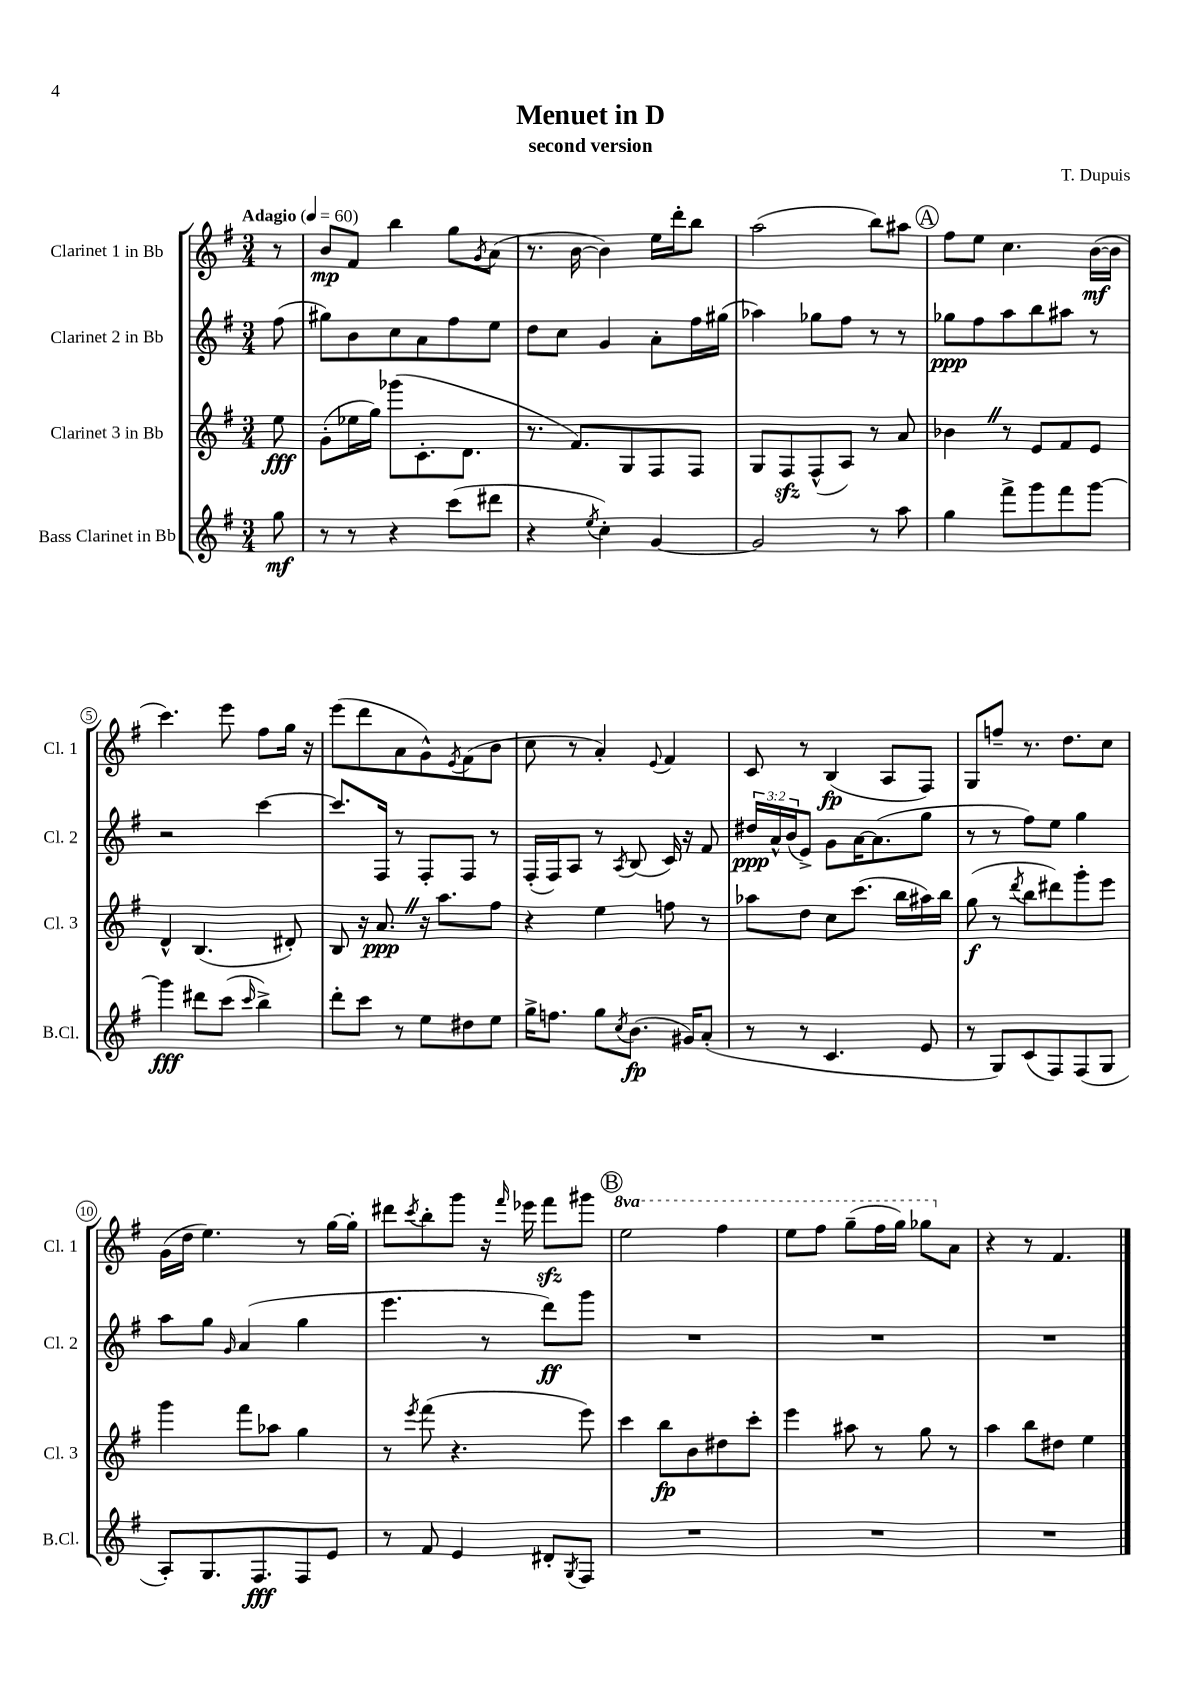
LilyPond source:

\header { title = "Menuet in D" composer = "T. Dupuis" subtitle = "second version" }
<<
\new StaffGroup <<
\new Staff = "s0" \with { instrumentName = "Clarinet 1 in Bb" shortInstrumentName = "Cl. 1" } {
    \clef treble \key g \major \numericTimeSignature \time 3/4 \set Staff.ottavationMarkups = #ottavation-simple-ordinals \partial 8 \tempo "Adagio" 4 = 60
    r8 |
    b'8\mp fis'8 b''4 g''8 \acciaccatura { g'8 } a'8( |
    r8. b'16~ b'4) e''16 d'''16-. b''8 |
    a''2( b''8) ais''8 |
    \mark \markup { \circle "A" } fis''8 e''8 c''4. b'16~\mf( b'16 |
    c'''4.) e'''8 fis''8 g''16 r16 |
    e'''8( d'''8 a'8 g'8-^) \acciaccatura { e'8 } fis'8( b'8 |
    c''8 r8 a'4-.) \appoggiatura { e'8 } fis'4 |
    c'8 r8 b4\fp( a8 fis8) |
    g8 f''8-- r8. d''8. c''8 |
    g'16( d''16 e''4.) r8 g''16~ g''16-. |
    dis'''8 \acciaccatura { c'''8 } b''8-. g'''8 r16 \grace { fis'''16 } ees'''16 fis'''8\sfz gis'''8 |
    \mark \markup { \circle "B" } \ottava #1 e'''2 fis'''4 |
    e'''8 fis'''8 g'''8--( fis'''16 g'''16) ges'''8 \ottava #0 a'8 |
    r4 r8 fis'4. \bar "|." |
}
\new Staff = "s1" \with { instrumentName = "Clarinet 2 in Bb" shortInstrumentName = "Cl. 2" } {
    \clef treble \key g \major \numericTimeSignature \time 3/4 \override Staff.TupletNumber.text = #tuplet-number::calc-fraction-text \partial 8
    fis''8( |
    gis''8) b'8 c''8 a'8 fis''8 e''8 |
    d''8 c''8 g'4 a'8-. fis''16 gis''16( |
    aes''4) ges''8 fis''8 r8 r8 |
    \mark \markup { \circle "A" } ges''8\ppp fis''8 a''8 b''8 ais''8 r8 |
    r2 c'''4~ |
    c'''8. fis16 r8 fis8-. fis8 r8 |
    fis16-.( fis16) a8 r8 \acciaccatura { a8 } b8( c'16) r16 fis'8 |
    \tuplet 3/2 { dis''16\ppp a'16-^ b'16( } e'8->) g'8 a'16~ a'8.( g''8 |
    r8 r8 fis''8) e''8 g''4 |
    a''8 g''8 \grace { g'16 } a'4( g''4 |
    e'''4. r8 d'''8\ff) g'''8 |
    \mark \markup { \circle "B" } R2. |
    R2. |
    R2. \bar "|." |
}
\new Staff = "s2" \with { instrumentName = "Clarinet 3 in Bb" shortInstrumentName = "Cl. 3" } {
    \clef treble \key g \major \numericTimeSignature \time 3/4 \partial 8
    e''8\fff |
    g'8-.( ees''16 g''16) ges'''8( c'8.-. d'8. |
    r8. fis'8.) g8 fis8 fis8 |
    g8 fis8\sfz fis8-^( a8) r8 a'8 |
    \mark \markup { \circle "A" } bes'4 \once \override BreathingSign.text = \markup { \musicglyph "scripts.caesura.straight" } \breathe r8 e'8 fis'8 e'8 |
    d'4-^ b4.( dis'8-.) |
    b8 r16 a'8.\ppp \once \override BreathingSign.text = \markup { \musicglyph "scripts.caesura.straight" } \breathe r16 a''8. fis''8 |
    r4 e''4 f''8 r8 |
    aes''8 d''8 c''8 c'''8.( b''16 ais''16) b''16 |
    g''8\f( r8 \acciaccatura { d'''8 } b''8 dis'''8) g'''8-. e'''8 |
    g'''4 fis'''8 aes''8 g''4 |
    r8 \acciaccatura { e'''8 } fis'''8( r4. e'''8) |
    \mark \markup { \circle "B" } c'''4 b''8\fp b'8 dis''8 c'''8-. |
    e'''4 ais''8 r8 g''8 r8 |
    a''4 b''8 dis''8 e''4 \bar "|." |
}
\new Staff = "s3" \with { instrumentName = "Bass Clarinet in Bb" shortInstrumentName = "B.Cl." } {
    \clef treble \key g \major \numericTimeSignature \time 3/4 \partial 8
    g''8\mf |
    r8 r8 r4 c'''8( dis'''8 |
    r4 \acciaccatura { e''8 } c''4-.) g'4~ |
    g'2 r8 a''8 |
    \mark \markup { \circle "A" } g''4 fis'''8-> g'''8 fis'''8 g'''8~ |
    g'''4\fff dis'''8 c'''8( \grace { c'''16 } b''4->) |
    d'''8-. c'''8 r8 e''8 dis''8 e''8 |
    g''16-> f''8. g''8 \acciaccatura { c''8 } b'8.\fp( gis'16) a'8-.( |
    r8 r8 c'4. e'8 |
    r8 g8) c'8( fis8) fis8( g8 |
    a8-.) g8. fis8.\fff fis8 e'8 |
    r8 fis'8 e'4 dis'8-. \acciaccatura { g8 } fis8 |
    \mark \markup { \circle "B" } R2. |
    R2. |
    R2. \bar "|." |
}
>>
>>
\layout { \context { \Score \override BarNumber.stencil = #(make-stencil-circler 0.1 0.3 ly:text-interface::print) } }
